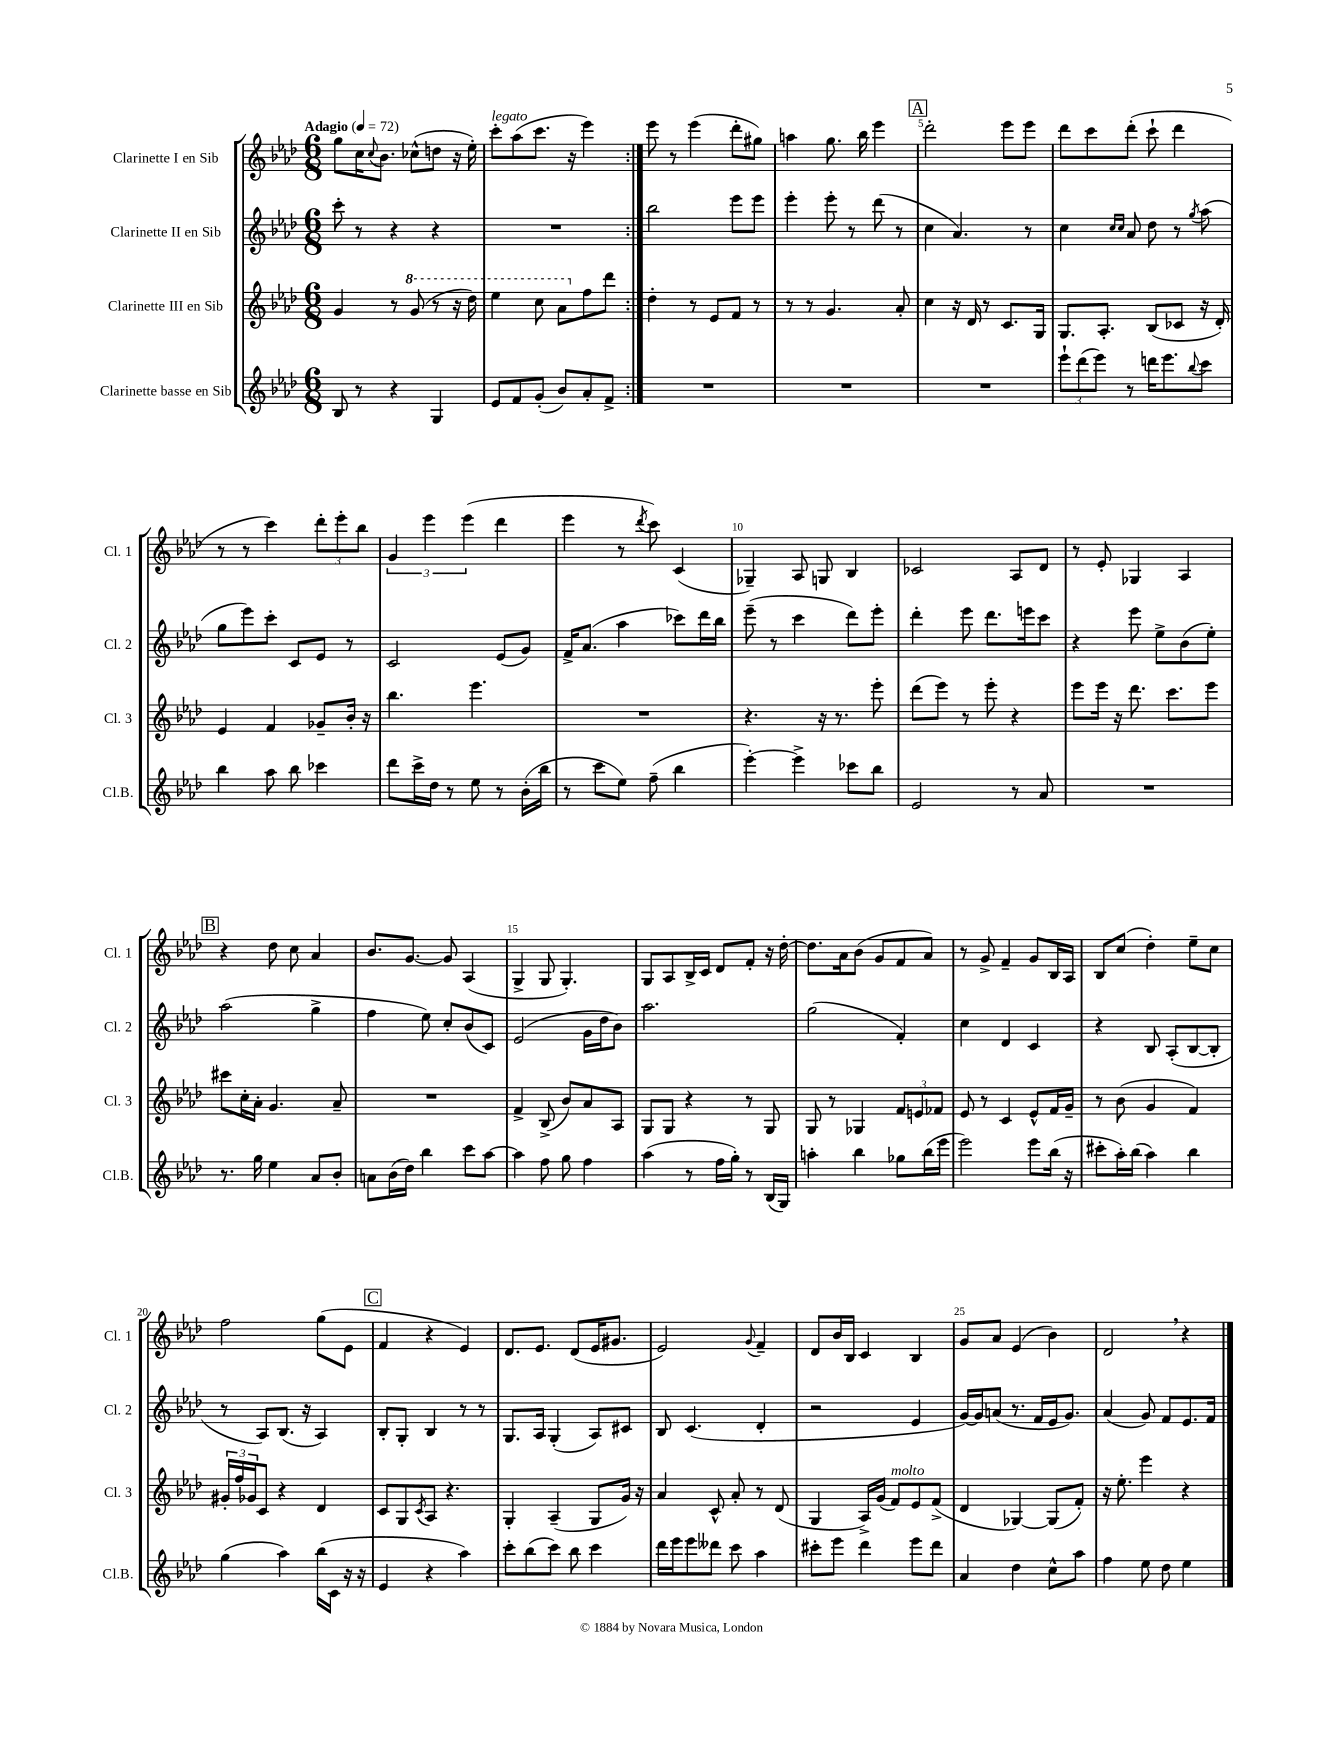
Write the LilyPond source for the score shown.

<<
\new StaffGroup <<
\new Staff = "s0" \with { instrumentName = "Clarinette I en Sib" shortInstrumentName = "Cl. 1" } {
    \clef treble \key aes \major \numericTimeSignature \time 6/8 \tempo "Adagio" 4 = 72
    \repeat volta 2 { g''8 c''16 \appoggiatura { c''8 } bes'8. ces''8-^( d''8 r16 ees''16-.) |
    c'''8-.^\markup { \italic "legato" } aes''8( c'''8. r16 ees'''4) | }
    ees'''8 r8 ees'''4( des'''8-. gis''8) |
    a''4 g''8. bes''16 ees'''4 |
    \mark \markup { \box "A" } des'''2-. ees'''8 ees'''8 |
    des'''8 c'''8 des'''8-.( c'''8-! des'''4 |
    r8 r8 c'''4) \tuplet 3/2 { des'''8-. ees'''8-. bes''8 } |
    \tuplet 3/2 { g'4 ees'''4 ees'''4( } des'''4 |
    ees'''4 r8 \acciaccatura { des'''8 } c'''8) c'4( |
    ges4--) aes8 g8 bes4 |
    ces'2 aes8 des'8 |
    r8 ees'8-. ges4 aes4 |
    \mark \markup { \box "B" } r4 des''8 c''8 aes'4 |
    bes'8. g'8.~ g'8 aes4( |
    g4-> g8 g4.-.) |
    g8 aes8 bes16-> c'16 des'8 f'8-. r16 des''16~-. |
    des''8. aes'16 bes'8( g'8 f'8 aes'8) |
    r8 g'8-> f'4-- g'8 bes16 aes16 |
    bes8 c''8( des''4-.) ees''8-- c''8 |
    f''2 g''8( ees'8 |
    \mark \markup { \box "C" } f'4 r4 ees'4) |
    des'8. ees'8. des'8( ees'16 gis'8. |
    ees'2) \appoggiatura { g'8 } f'4-- |
    des'8 bes'16 bes16 c'4 bes4 |
    g'8 aes'8 ees'4( bes'4) |
    des'2 \breathe r4 \bar "|." |
}
\new Staff = "s1" \with { instrumentName = "Clarinette II en Sib" shortInstrumentName = "Cl. 2" } {
    \clef treble \key aes \major \numericTimeSignature \time 6/8
    \repeat volta 2 { c'''8-. r8 r4 r4 |
    R2. | }
    bes''2 ees'''8 ees'''8 |
    ees'''4-. ees'''8-. r8 des'''8( r8 |
    \mark \markup { \box "A" } c''4 aes'4.) r8 |
    c''4 \grace { c''16 c''16 } aes'8 des''8 r8 \acciaccatura { g''8 } aes''8( |
    g''8 ees'''8) c'''8-. c'8 ees'8 r8 |
    c'2 ees'8( g'8) |
    f'16-> aes'8.( aes''4 ces'''8) des'''16 bes''16 |
    ees'''8--( r8 c'''4 des'''8) ees'''8-. |
    des'''4-. ees'''8 des'''8. e'''16 c'''8 |
    r4 ees'''8 ees''8-> bes'8( ees''8-.) |
    \mark \markup { \box "B" } aes''2( g''4-> |
    f''4 ees''8) c''8-. bes'8( c'8) |
    ees'2( g'16 des''16 bes'8) |
    aes''2. |
    g''2( f'4-.) |
    c''4 des'4 c'4 |
    r4 bes8 aes8-.( bes8~ bes8-. |
    r8 aes8) bes8.( r16 aes4) |
    \mark \markup { \box "C" } bes8-. g8-. bes4 r8 r8 |
    g8. aes16 g4-.( aes8) cis'8 |
    bes8 c'4.( des'4-. |
    r2 ees'4 |
    g'16~) g'16 a'8( r8. f'16 ees'16 g'8.) |
    aes'4( g'8) f'8 ees'8. f'16 \bar "|." |
}
\new Staff = "s2" \with { instrumentName = "Clarinette III en Sib" shortInstrumentName = "Cl. 3" } {
    \clef treble \key aes \major \numericTimeSignature \time 6/8
    \repeat volta 2 { g'4 r8 \ottava #1 g''8( r8 r16 des'''16) |
    ees'''4 c'''8 aes''8 \ottava #0 f''8 des'''8 | }
    des''4-. r8 ees'8 f'8 r8 |
    r8 r8 g'4. aes'8-. |
    \mark \markup { \box "A" } c''4 r16 des'16 r8 c'8. g16 |
    g8. aes8.-. bes8( ces'8 r16 des'16-.) |
    ees'4 f'4 ges'8-- bes'16-. r16 |
    bes''4. ees'''4. |
    R2. |
    r4. r16 r8. ees'''8-. |
    des'''8( ees'''8) r8 ees'''8-. r4 |
    ees'''8 ees'''16 r16 des'''8. c'''8. ees'''8 |
    \mark \markup { \box "B" } cis'''8 c''16-. aes'16-. g'4. aes'8-- |
    R2. |
    f'4-> bes8->( bes'8) aes'8 aes8 |
    g8 g8 r4 r8 g8 |
    g8 r8 ges4 \tuplet 3/2 { f'8 e'8 fes'8 } |
    ees'8 r8 c'4 ees'8-^ f'16 g'16-- |
    r8 bes'8( g'4 f'4) |
    \tuplet 3/2 { gis'16-. f''16 ges'16 } c'8 r4 des'4 |
    \mark \markup { \box "C" } c'8 g8 \acciaccatura { c'8 } aes8 r4. |
    g4-. aes4--( g8 g'16) r16 |
    aes'4 c'8-^ aes'8-. r8 des'8( |
    g4 aes16->) g'16( f'8^\markup { \italic "molto" }) ees'8 f'8->( |
    des'4 ges4~) ges8( f'8-.) |
    r16 ees''8.-. ees'''4 r4 \bar "|." |
}
\new Staff = "s3" \with { instrumentName = "Clarinette basse en Sib" shortInstrumentName = "Cl.B." } {
    \clef treble \key aes \major \numericTimeSignature \time 6/8
    \repeat volta 2 { bes8 r8 r4 g4 |
    ees'8 f'8 g'8-.( bes'8) aes'8-. f'8-> | }
    R2. |
    R2. |
    \mark \markup { \box "A" } R2. |
    \tuplet 3/2 { ees'''8-! des'''8( ees'''8) } r8 d'''16 ees'''8. \appoggiatura { bes''8 } c'''8 |
    bes''4 aes''8 bes''8 ces'''4 |
    des'''8 c'''16-> des''16 r8 ees''8 r8 bes'16-.( bes''16 |
    r8 c'''8 ees''8) f''8--( bes''4 |
    ees'''4~-.) ees'''4-> ces'''8 bes''8 |
    ees'2 r8 aes'8 |
    R2. |
    \mark \markup { \box "B" } r8. g''16 ees''4 aes'8 bes'8-. |
    a'8 bes'16( des''16) bes''4 c'''8 aes''8~ |
    aes''4 f''8 g''8 f''4 |
    aes''4( r8 f''16 g''16-.) r8 bes16( g16) |
    a''4-. bes''4 ges''8 bes''16( ees'''16 |
    ees'''2) ees'''8 bes''16( r16 |
    cis'''8-. aes''16-.) bes''16( aes''4) bes''4 |
    g''4( aes''4) bes''16( c'16 r16 r16 |
    \mark \markup { \box "C" } ees'4 r4 aes''4) |
    c'''8-. bes''8( c'''8) bes''8 c'''4 |
    des'''16 ees'''16 ees'''8 deses'''8 c'''8 aes''4 |
    cis'''8-. ees'''8 des'''4 ees'''8 des'''8 |
    aes'4 des''4 c''8-^ aes''8 |
    f''4 ees''8 des''8 ees''4 \bar "|." |
}
>>
>>
\layout { \context { \Score \override BarNumber.break-visibility = ##(#f #t #t) barNumberVisibility = #(every-nth-bar-number-visible 5) } }
